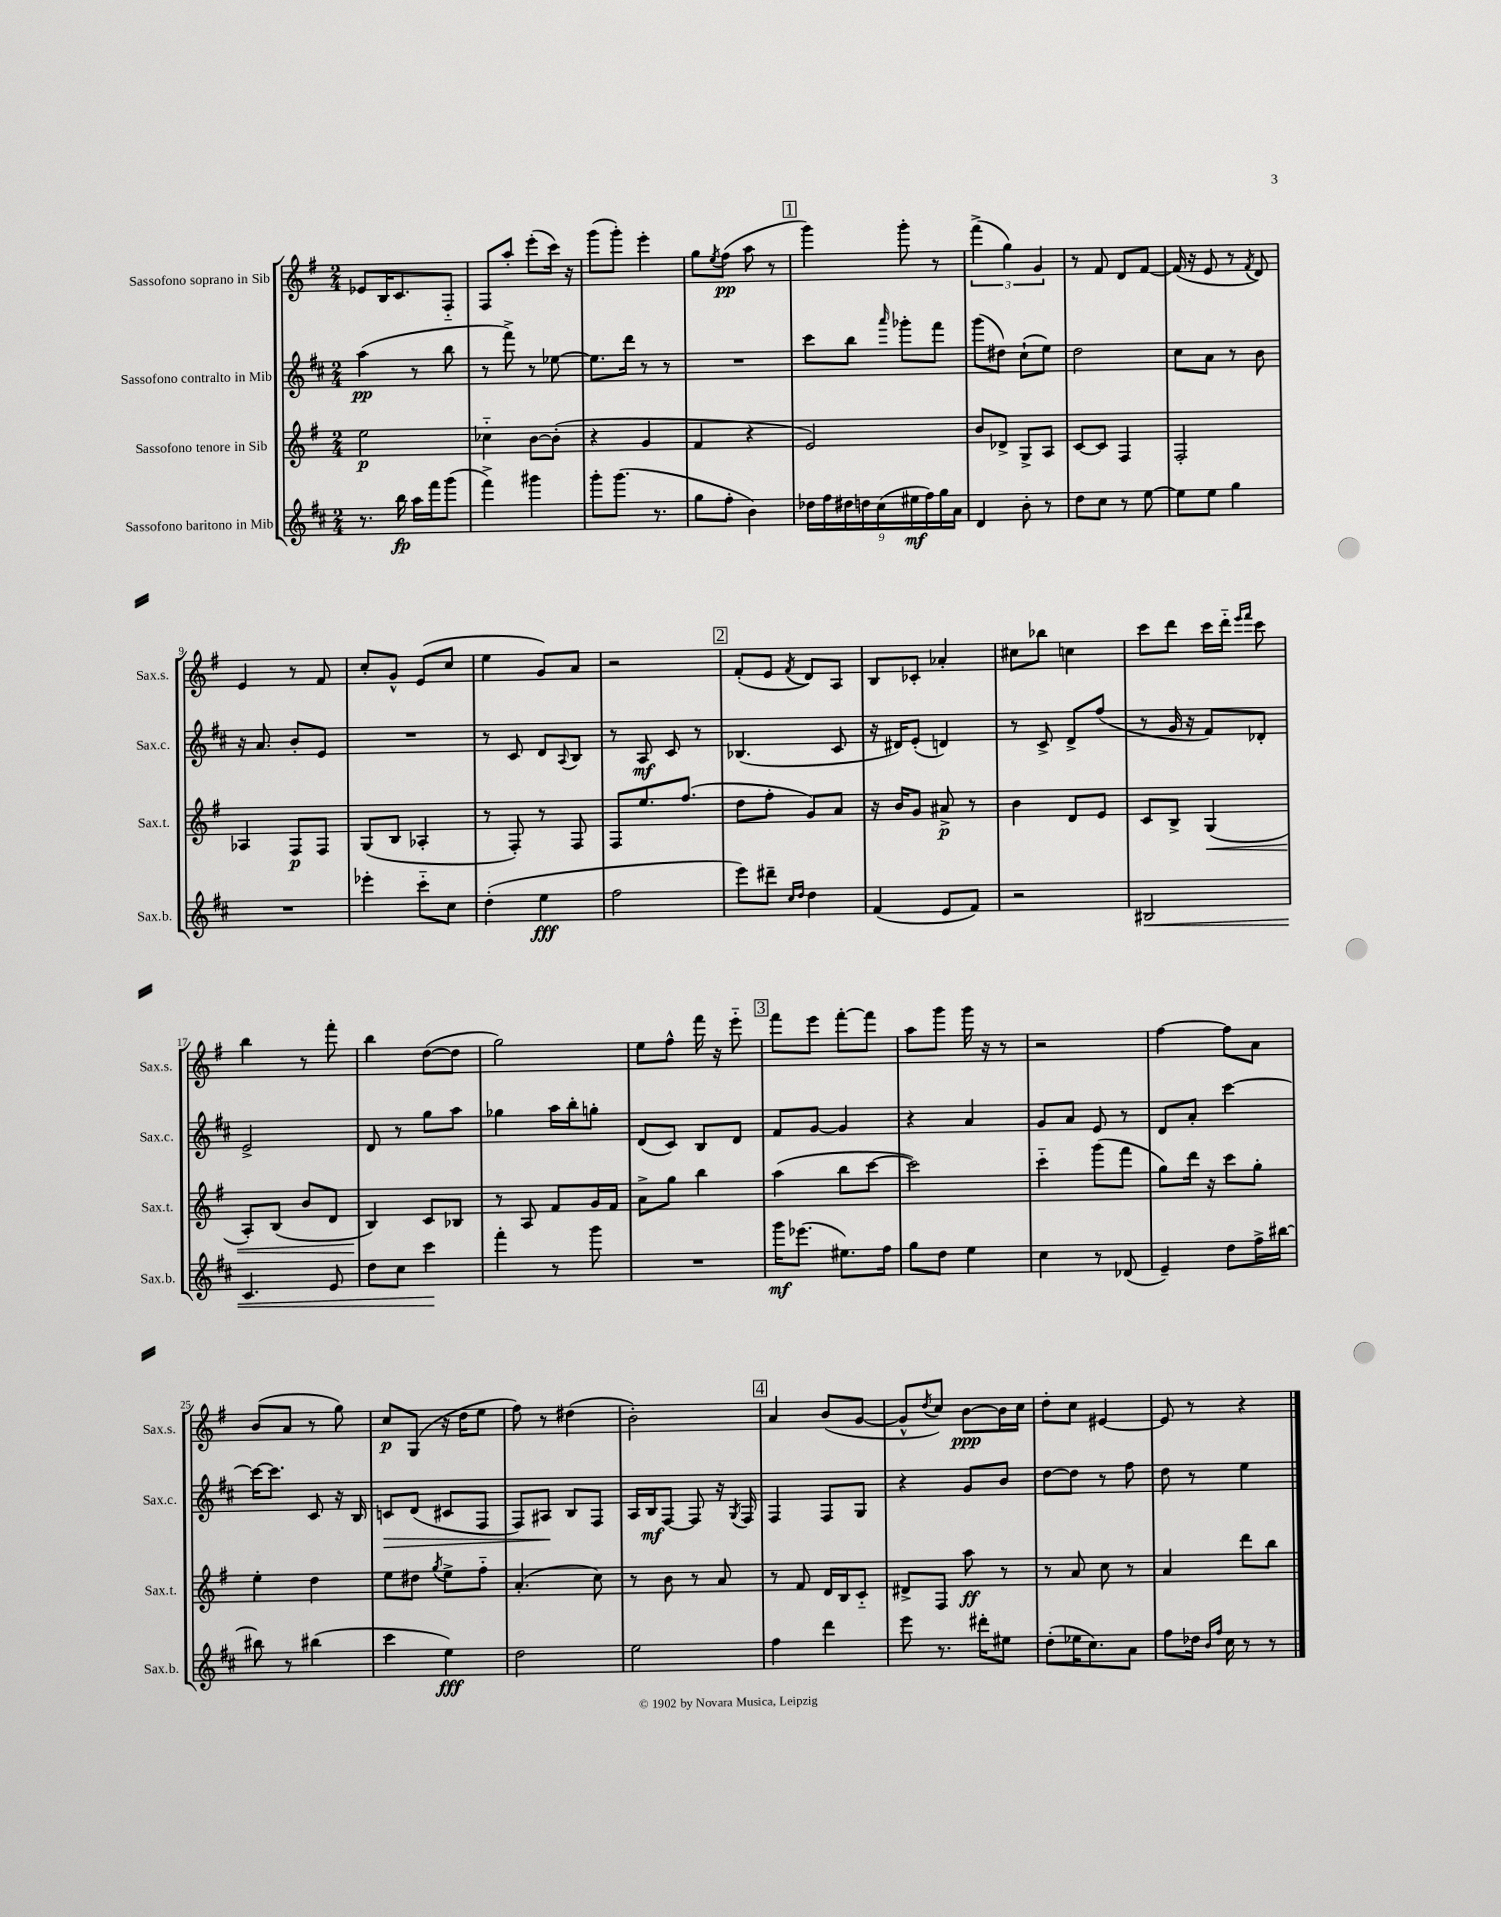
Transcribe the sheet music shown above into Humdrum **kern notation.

**kern	**dynam	**kern	**dynam	**kern	**dynam	**kern	**dynam
*part4	*part4	*part3	*part3	*part2	*part2	*part1	*part1
*staff4	*staff4	*staff3	*staff3	*staff2	*staff2	*staff1	*staff1
*I"Sassofono baritono in Mib	*	*I"Sassofono tenore in Sib	*	*I"Sassofono contralto in Mib	*	*I"Sassofono soprano in Sib	*
*I'Sax.b.	*	*I'Sax.t.	*	*I'Sax.c.	*	*I'Sax.s.	*
*clefG2	*	*clefG2	*	*clefG2	*	*clefG2	*
*k[f#c#]	*	*k[f#]	*	*k[f#c#]	*	*k[f#]	*
*M2/4	*	*M2/4	*	*M2/4	*	*M2/4	*
=1	=1	=1	=1	=1	=1	=1	=1
8.r	.	2ee\	p	(4aa\	pp	8e-X/L	.
.	.	.	.	.	.	16B/K	.
16bb\	fp	.	.	.	.	8.c/	.
16aa\LL	.	.	.	8r	.	.	.
16fff#\J	.	.	.	.	.	.	.
(8ggg\J	.	.	.	8bb\	.	8F#/J	.
=2	=2	=2	=2	=2	=2	=2	=2
4fff#^\)	.	4cc-X\	.	8r	.	8F#/L	.
.	.	.	.	8fff#^\)	.	8aa'/J	.
4ggg#X\	.	[8b\L	.	8r	.	(8eee'\L	.
.	.	(8b'\J]	.	[8ee-X\	.	16ccc\Jk)	.
.	.	.	.	.	.	16r	.
=3	=3	=3	=3	=3	=3	=3	=3
8ggg'\L	.	4r	.	8.ee-\L]	.	(8ggg\L	.
(8.ggg\J	.	.	.	.	.	8ggg'\J)	.
.	.	.	.	16ddd\Jk	.	.	.
.	.	4g/	.	8r	.	4eee'\	.
8.r	.	.	.	.	.	.	.
.	.	.	.	8r	.	.	.
=4	=4	=4	=4	=4	=4	=4	=4
8gg\L	.	4f#/	.	2r	.	8gg\L	.
.	.	.	.	.	.	8qee/	.
8ff#'\J	.	.	.	.	.	(8ff#\J	pp
4b\)	.	4r	.	.	.	8aa\	.
.	.	.	.	.	.	8r	.
!!LO:REH:place=s1:t=1
=5	=5	=5	=5	=5	=5	=5	=5
18dd-X\LL	.	2e/)	.	8ccc#\L	.	4ggg\)	.
18ff#\	.	.	.	.	.	.	.
18dd#X\	.	.	.	.	.	.	.
.	.	.	.	8bb\J	.	.	.
18ddn\	.	.	.	.	.	.	.
(18cc#\	.	.	.	.	.	.	.
.	.	.	.	16qqaaa/	.	.	.
.	.	.	.	8ggg-X'\L	.	8ggg'\	.
18ee#X\	mf	.	.	.	.	.	.
18ff#\)	.	.	.	.	.	.	.
.	.	.	.	8fff#\J	.	8r	.
18gg\	.	.	.	.	.	.	.
18a\JJ	.	.	.	.	.	.	.
=6	=6	=6	=6	=6	=6	=6	=6
4d/	.	8b/L	.	(8ggg\L	.	(6fff#^\	.
.	.	8d-X^/J	.	8dd#X\J)	.	.	.
.	.	.	.	.	.	6gg\)	.
8b'\	.	8G^/L	.	(8cc#`\L	.	.	.
.	.	.	.	.	.	6g/	.
8r	.	8A/J	.	8ee\J)	.	.	.
=7	=7	=7	=7	=7	=7	=7	=7
8dd\L	.	[8c/L	.	2dd\	.	8r	.
8cc#\J	.	8c/J]	.	.	.	8f#/	.
8r	.	4F#/	.	.	.	8d/L	.
[8ee\	.	.	.	.	.	[8f#/J	.
=8	=8	=8	=8	=8	=8	=8	=8
8ee\L]	.	2F#'/	.	8cc#\L	.	(16f#/]	.
.	.	.	.	.	.	16r	.
8ee\J	.	.	.	8a\J	.	8e/	.
4gg\	.	.	.	8r	.	8r	.
.	.	.	.	.	.	8qf#/	.
.	.	.	.	8b\	.	8d/)	.
!!LO:LB:g=z
=9	=9	=9	=9	=9	=9	=9	=9
2r	.	4A-X/	.	16r	.	4e/	.
.	.	.	.	8.a/	.	.	.
.	.	8F#/L	p	8b'/L	.	8r	.
.	.	8F#/J	.	8e/J	.	8f#/	.
=10	=10	=10	=10	=10	=10	=10	=10
4eee-X'\	.	(8G/L	.	2r	.	8cc'/L	.
.	.	8B/J	.	.	.	8g^^/J	.
8ccc#\L	.	4A-X'/	.	.	.	(8e/L	.
8cc#\J	.	.	.	.	.	8cc/J	.
=11	=11	=11	=11	=11	=11	=11	=11
(4dd'\	.	8r	.	8r	.	4ee\	.
.	.	8F#'/)	.	8c#/	.	.	.
4ee\	fff	8r	.	8d/L	.	8g/L)	.
.	.	.	.	8qqA/	.	.	.
.	.	8F#/	.	8B/J	.	8a/J	.
=12	=12	=12	=12	=12	=12	=12	=12
2ff#\	.	8F#/L	.	8r	.	2r	.
.	.	8.ee/	.	8A/	mf	.	.
.	.	.	.	8c#/	.	.	.
.	.	(8.ff#/J	.	.	.	.	.
.	.	.	.	8r	.	.	.
!!LO:REH:place=s1:t=2
=13	=13	=13	=13	=13	=13	=13	=13
8eee\L)	.	8dd\L	.	(4.B-X/	.	(8f#'/L	.
8ddd#X~\J	.	8ff#'\J	.	.	.	8e/J	.
16qqcc#/LL	.	.	.	.	.	.	.
16qqdd/JJ	.	.	.	.	.	8qf#/	.
4dd\	.	8g/L)	.	.	.	8d/L)	.
.	.	8a/J	.	8c#/	.	8A/J	.
=14	=14	=14	=14	=14	=14	=14	=14
(4f#/	.	16r	.	16r	.	8B/L	.
.	.	16b/KL	.	16d#X/KL)	.	.	.
.	.	8g/J	.	(8e'/J	.	8c-X'/J	.
8e/L	.	8a#X^/	p	4dn/)	.	4a-X'/	.
8f#/J)	.	8r	.	.	.	.	.
=15	=15	=15	=15	=15	=15	=15	=15
2r	.	4b\	.	8r	.	8cc#X\L	.
.	.	.	.	8c#^/	.	8bb-X\J	.
.	.	8d/L	.	8d^/L	.	4ccn\	.
.	.	8e/J	.	(8ff#/J	.	.	.
=16	=16	=16	=16	=16	=16	=16	=16
!	!LO:HP:b	!	!	!	!	!	!
2B#X/	<	8c/L	.	8r	.	8ccc\L	.
.	.	8B^/J	.	16g/	.	8ddd\J	.
.	.	.	.	16r	.	.	.
!	!	!	!LO:HP:b	!	!	!	!
.	.	(4G/	<	8f#/L)	.	16ccc\LL	.
.	.	.	.	.	.	16ddd\JJ	.
.	.	.	.	.	.	16qqeee/LL	.
.	.	.	.	.	.	16qqfff#/JJ	.
.	.	.	.	8d-X'/J	.	8ccc\	.
!!LO:LB:g=z
=17	=17	=17	=17	=17	=17	=17	=17
4.c#/	.	8A'/L)	.	2e^/	.	4bb\	.
.	.	(8B/J	.	.	.	.	.
.	.	8b/L	.	.	.	8r	.
8e/	.	8d/J	.	.	.	8fff#'\	.
=18	=18	=18	=18	=18	=18	=18	=18
8dd\L	.	4B/)	.	8d/	.	4bb\	.
8cc#\J	.	.	.	8r	.	.	.
4ccc#\	.	8c/L	[	8gg\L	.	([8dd\L	.
.	.	8B-X/J	.	8aa\J	.	8dd\J]	.
.	[	.	.	.	.	.	.
=19	=19	=19	=19	=19	=19	=19	=19
4fff#'\	.	8r	.	4gg-X\	.	2gg\)	.
.	.	8A/	.	.	.	.	.
8r	.	8f#/L	.	16aa\LL	.	.	.
.	.	.	.	16bb'\J	.	.	.
8ggg\	.	16g/L	.	8ggn'\J	.	.	.
.	.	16f#/JJ	.	.	.	.	.
=20	=20	=20	=20	=20	=20	=20	=20
2r	.	8a^\L	.	(8d/L	.	8ee\L	.
.	.	8gg\J	.	8c#/J)	.	8ff#^^\J	.
.	.	4bb\	.	8B/L	.	16fff#\	.
.	.	.	.	.	.	16r	.
.	.	.	.	8d/J	.	8eee\	.
!!LO:REH:place=s1:t=3
=21	=21	=21	=21	=21	=21	=21	=21
16ggg\KL	mf	(4aa\	.	8f#/L	.	8fff#\L	.
(8.eee-X\J	.	.	.	.	.	.	.
.	.	.	.	[8g/J	.	8eee\J	.
8.ee#X\L)	.	8bb\L	.	4g/]	.	[8fff#'\L	.
.	.	[8ccc\J	.	.	.	8fff#\J]	.
16ff#\Jk	.	.	.	.	.	.	.
=22	=22	=22	=22	=22	=22	=22	=22
8gg\L	.	2ccc\])	.	4r	.	8aa\L	.
8dd\J	.	.	.	.	.	8ggg\J	.
4ee\	.	.	.	4a/	.	16ggg\	.
.	.	.	.	.	.	16r	.
.	.	.	.	.	.	8r	.
=23	=23	=23	=23	=23	=23	=23	=23
4cc#\	.	4ccc\	.	8g/L	.	2r	.
.	.	.	.	8a/J	.	.	.
8r	.	(8ggg\L	.	8e/	.	.	.
(8d-X/	.	8fff#\J	.	8r	.	.	.
=24	=24	=24	=24	=24	=24	=24	=24
4e~/)	.	8gg\L)	.	8d/L	.	[4ff#\	.
.	.	16ddd\Jk	.	8a'/J	.	.	.
.	.	16r	.	.	.	.	.
8dd\L	.	8ccc\L	.	[4ccc#\	.	8ff#\L]	.
16ff#^\L	.	8gg'\J	.	.	.	8a\J	.
[16bb#X\JJ	.	.	.	.	.	.	.
!!LO:LB:g=z
=25	=25	=25	=25	=25	=25	=25	=25
8bb#X\]	.	4ee'\	.	16ccc#\KL_	.	(8b/L	.
.	.	.	.	8.ccc#\J]	.	.	.
8r	.	.	.	.	.	8a/J	.
(4bb#X\	.	4dd\	.	8c#/	.	8r	.
.	.	.	.	16r	.	8gg\)	.
.	.	.	.	16B/	.	.	.
=26	=26	=26	=26	=26	=26	=26	=26
!	!	!	!	!	!LO:HP:b	!	!
4ccc#\	.	8ee\L	.	8cn/L	>	8cc/L	p
.	.	8dd#X\J	.	(8d/J	.	(8G/J	.
.	.	8qgg/	.	.	.	.	.
4ee\)	fff	8ee^\L	.	8c#X/L	.	16r	.
.	.	.	.	.	.	16dd\KL	.
.	.	8ff#\J	.	8F#/J	.	8ee\J	.
=27	=27	=27	=27	=27	=27	=27	=27
2dd\	.	(4.a'/	.	8F#/L)	.	8ff#\)	.
.	.	.	.	8A#X/J	.	8r	.
.	.	.	.	8B/L	]	(4dd#X\	.
.	.	8cc\)	.	8F#/J	.	.	.
=28	=28	=28	=28	=28	=28	=28	=28
2ee\	.	8r	.	16A/LL	.	2b'\)	.
.	.	.	.	16B/J	mf	.	.
.	.	8b\	.	[8F#/J	.	.	.
.	.	8r	.	8F#/]	.	.	.
.	.	8a/	.	16r	.	.	.
.	.	.	.	8qG/	.	.	.
.	.	.	.	16F#/	.	.	.
!!LO:REH:place=s1:t=4
=29	=29	=29	=29	=29	=29	=29	=29
4ff#\	.	8r	.	4F#/	.	4a/	.
.	.	8f#/	.	.	.	.	.
4ddd\	.	16d/LL	.	8F#/L	.	(8b/L	.
.	.	16B/J	.	.	.	.	.
.	.	8c/J	.	8G/J	.	[8g/J	.
=30	=30	=30	=30	=30	=30	=30	=30
8eee\	.	8d#X^/L	.	4r	.	8g^^/L]	.
.	.	.	.	.	.	8qdd/	.
8.r	.	8F#/J	.	.	.	8cc/J)	.
.	.	8aa\	ff	8g/L	.	[8b\L	ppp
16ddd#X'\KL	.	.	.	.	.	.	.
8ee#X\J	.	8r	.	8b/J	.	16b\L]	.
.	.	.	.	.	.	16cc\JJ	.
=31	=31	=31	=31	=31	=31	=31	=31
(8dd'\L	.	8r	.	[8dd\L	.	8dd'\L	.
16ee-X\K	.	8a/	.	8dd\J]	.	8cc\J	.
8.cc#\)	.	.	.	.	.	.	.
.	.	8cc\	.	8r	.	[4e#X/	.
8a\J	.	8r	.	8ff#\	.	.	.
=32	=32	=32	=32	=32	=32	=32	=32
8ff#\L	.	4a/	.	8dd\	.	8e#/]	.
16dd-X\Jk	.	.	.	8r	.	8r	.
16qqb/LL	.	.	.	.	.	.	.
16qqff#/JJ	.	.	.	.	.	.	.
16cc#\	.	.	.	.	.	.	.
8r	.	8ddd\L	.	4ee\	.	4r	.
8r	.	8bb\J	.	.	.	.	.
==	==	==	==	==	==	==	==
*-	*-	*-	*-	*-	*-	*-	*-
